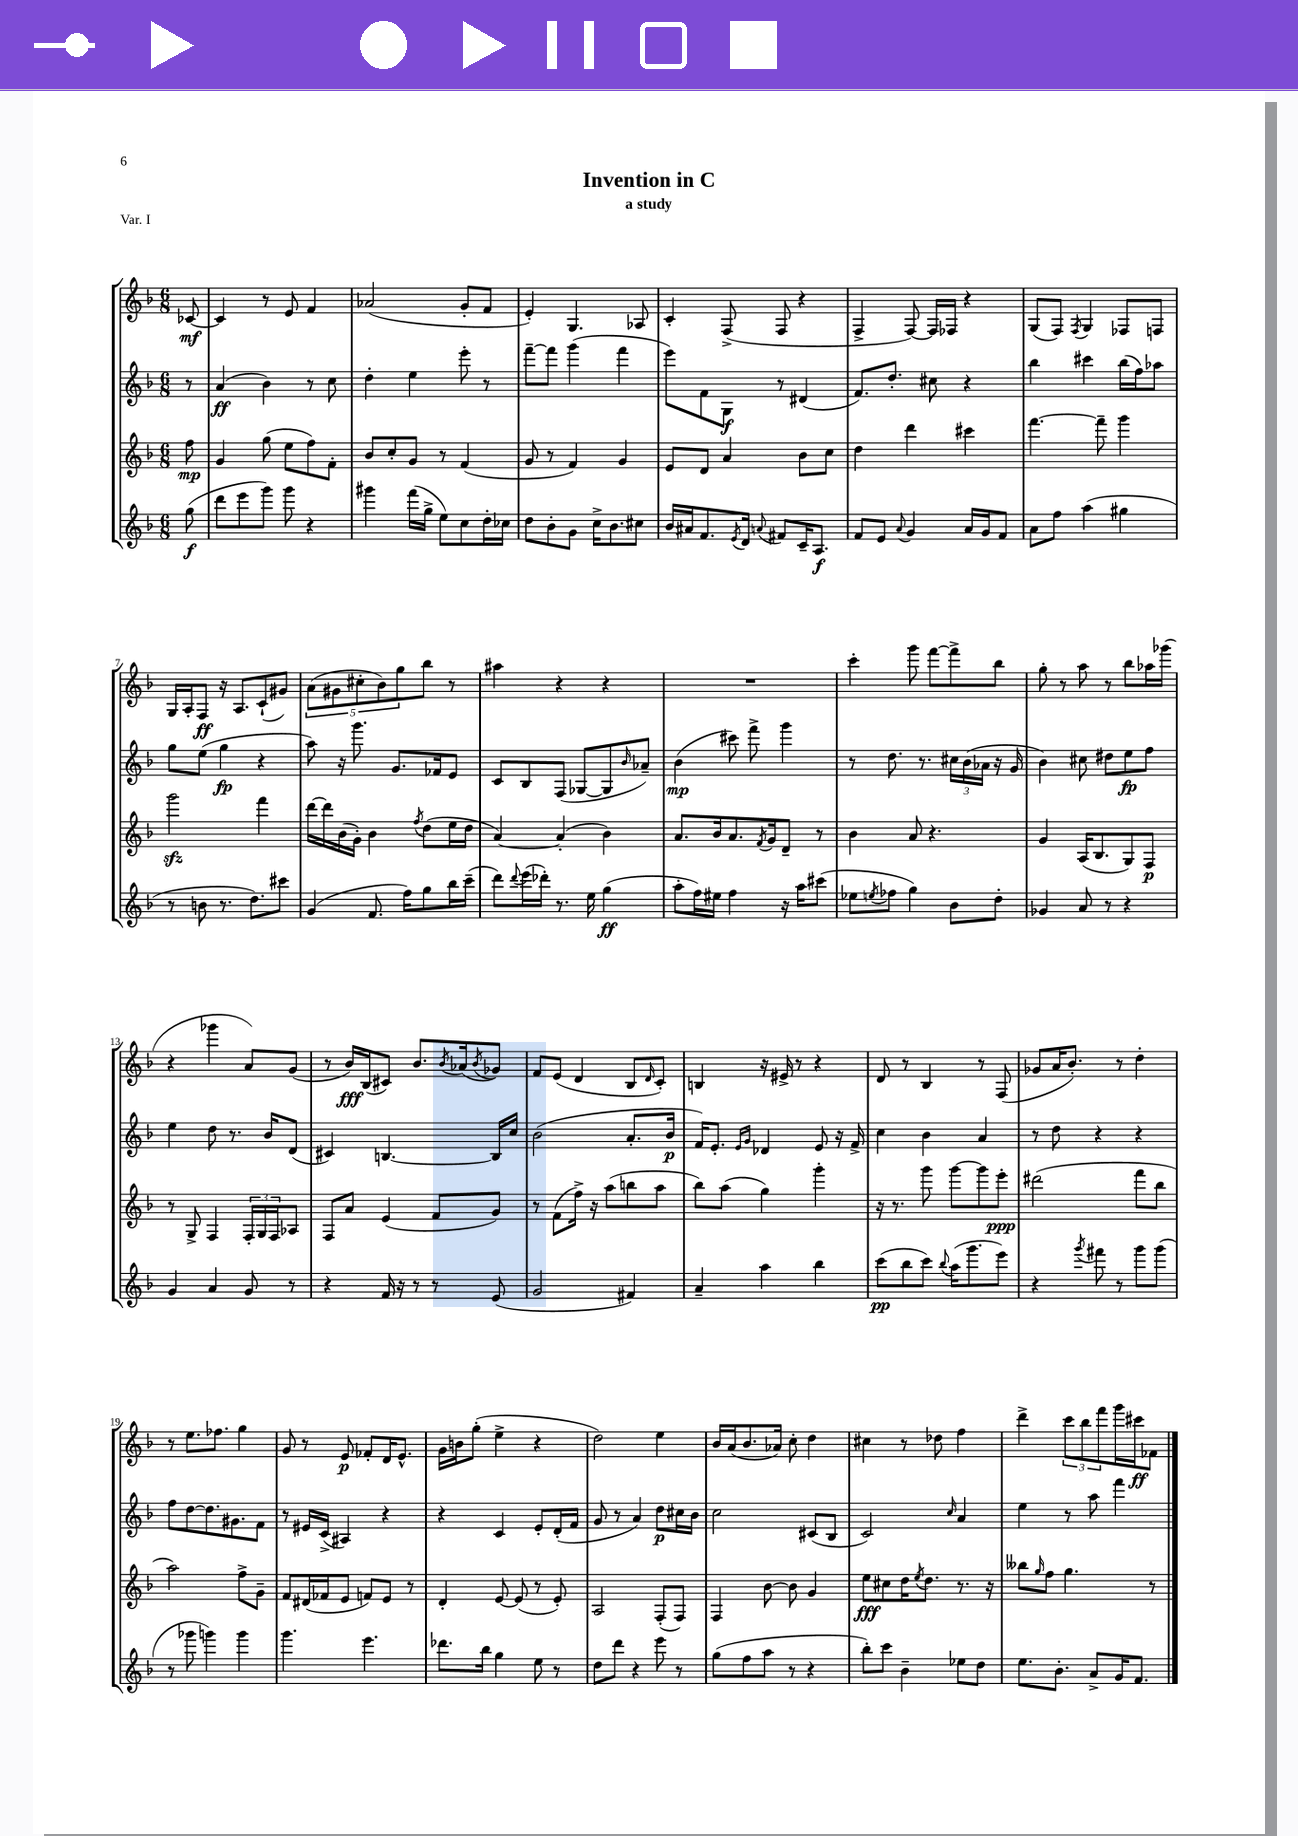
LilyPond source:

\header { title = "Invention in C" subtitle = "a study" piece = "Var. I" }
<<
\new StaffGroup <<
\new Staff = "s0" {
    \clef treble \key f \major \numericTimeSignature \time 6/8 \partial 8
    ces'8~\mf |
    ces'4 r8 e'8 f'4 |
    aes'2( g'8-. f'8 |
    e'4-.) g4. aes8 |
    c'4-. f8->( f8 r4 |
    f4-> f8~) f16 fes16 r4 |
    g8( f8) \acciaccatura { f8 } g4 fes8 f8 |
    g16 a16-. f8\ff r16 a8. c'8-!( gis'8) |
    \tuplet 5/4 { a'8( gis'8 cis''8-. bes'8) g''8 } bes''8 r8 |
    ais''4 r4 r4 |
    R2. |
    c'''4-. g'''8 f'''8~ f'''8-> bes''8 |
    g''8-. r8 a''8 r8 bes''8 aes''16 ges'''16( |
    r4 ges'''4 a'8) g'8( |
    r8 bes'16\fff) bes16( cis'8) bes'8. \acciaccatura { bes'8 } aes'16( \acciaccatura { bes'8 } ges'8) |
    f'8 e'8( d'4 bes8 \grace { d'16 } c'8-.) |
    b4 r16 eis'16-> r8 r4 |
    d'8 r8 bes4 r8 f8( |
    ges'8 a'16 bes'8.-.) r8 d''4-. |
    r8 e''8. fes''8. g''4 |
    g'8 r8 e'8\p fes'8-. d'16 e'8.-^ |
    g'16 b'16 g''8-.( e''4-> r4 |
    d''2) e''4 |
    bes'16 a'16( bes'8. aes'16) c''8-. d''4 |
    cis''4 r8 des''8 f''4 |
    d'''4-> \tuplet 3/2 { c'''8 bes''8 f'''8 } g'''16 cis'''16\ff fes'8 \bar "|." |
}
\new Staff = "s1" {
    \clef treble \key f \major \numericTimeSignature \time 6/8 \partial 8
    r8 |
    a'4\ff( bes'4) r8 c''8 |
    d''4-. e''4 e'''8-. r8 |
    f'''8~-- f'''8 g'''4( f'''4 |
    e'''8) f'8 g8\f r8 dis'4( |
    f'8.) d''8.-. cis''8 r4 |
    bes''4 cis'''4 bes''16( f''16) aes''8 |
    g''8 e''8( g''4\fp r4 |
    a''8) r16 g'''8. g'8. fes'16 e'8 |
    c'8 bes8 f8( ges8~ ges8 \grace { bes'16 } aes'8--) |
    bes'4\mp( cis'''8) f'''8-> g'''4 |
    r8 d''8. r8. \tuplet 3/2 { cis''16 bes'16( aes'16 } r16 g'16 |
    bes'4) cis''8 dis''8 e''8\fp f''8 |
    e''4 d''8 r8. bes'16 d'8( |
    cis'4) b4.~ b16 c''16 |
    bes'2( a'8.-. bes'16\p |
    f'16) e'8.-. \grace { e'16 g'16 } des'4 e'8 r16 f'16-> |
    c''4 bes'4 a'4 |
    r8 d''8 r4 r4 |
    f''8 d''8~ d''8. gis'8. f'8 |
    r8 eis'16 c'16->( ais4) r4 |
    r4 c'4 e'8-. d'16-.( f'16 |
    g'8 r8 a'4) d''8\p cis''16 bes'16 |
    c''2 cis'8( bes8 |
    c'2) \grace { c''16 } a'4 |
    e''4 r8 a''8 f'''4 \bar "|." |
}
\new Staff = "s2" {
    \clef treble \key f \major \numericTimeSignature \time 6/8 \partial 8
    f''8\mp |
    g'4 g''8( e''8 f''8) f'8-. |
    bes'8 c''8-. g'8 r8 f'4( |
    g'8 r8 f'4) g'4 |
    e'8 d'8 a'4 bes'8 c''8 |
    d''4 d'''4 cis'''4 |
    f'''4.~ f'''8-- g'''4 |
    g'''2\sfz f'''4 |
    d'''16~ d'''16 bes'16( g'16-.) bes'4 \acciaccatura { f''8 } d''8( e''16 d''16 |
    a'4~) a'4-.( bes'4) |
    a'8. bes'16 a'8. \acciaccatura { f'8 } g'16 d'8-- r8 |
    bes'4 a'8 r4. |
    g'4 a16( bes8. g8) f8\p |
    r8 g8-> f4 \tuplet 3/2 { f16-. g16 f16 } aes8 |
    f8 a'8 e'4( f'8 g'8) |
    r8 f'8( f''16->) r16 a''8( b''8 a''8 |
    bes''8) a''8( g''4) g'''4-. |
    r16 r8. g'''8 g'''8~ g'''8 e'''8-.\ppp |
    dis'''2( f'''8 bes''8 |
    a''2) f''8-> g'8-- |
    f'8 dis'16( fes'16 e'8 f'8) e'8 r8 |
    d'4-. e'8~ e'8( r8 e'8-.) |
    a2 f8-.( f8) |
    f4 bes'8~ bes'8 g'4 |
    e''8\fff cis''8 d''16 \acciaccatura { e''8 } d''8. r8. r16 |
    beses''8 \grace { g''16 } f''8 g''4. r8 \bar "|." |
}
\new Staff = "s3" {
    \clef treble \key f \major \numericTimeSignature \time 6/8 \partial 8
    g''8\f( |
    d'''8 e'''8 g'''8) g'''8 r4 |
    gis'''4 f'''16( g''16-> e''8) c''8 d''16-. ces''16 |
    d''8 bes'8-. g'8 c''16-> bes'8. cis''8 |
    bes'16 ais'16 f'8. \acciaccatura { e'8 } d'16 \appoggiatura { a'8 } fis'8 c'16-- a8.\f |
    f'8 e'8 \appoggiatura { a'8 } g'4 a'16 g'16 f'8 |
    a'8 f''8 a''4( gis''4 |
    r8 b'8 r8. d''8.) cis'''8 |
    g'4( f'8. f''16) g''8 bes''16 c'''16--( |
    d'''8) \appoggiatura { d'''8 } e'''16( des'''16-.) r8. e''16 g''4\ff( |
    a''8-. f''16) eis''16 f''4 r16 a''16 cis'''8( |
    ees''8 \acciaccatura { e''8 } fes''8 g''4) bes'8 d''8-. |
    ges'4 a'8 r8 r4 |
    g'4 a'4 g'8 r8 |
    r4 f'16 r16 r8 r8 e'8( |
    g'2 fis'4) |
    a'4-- a''4 bes''4 |
    c'''8\pp( bes''8 c'''8) \appoggiatura { bes''8 } a''16( g'''8. e'''8) |
    r4 \acciaccatura { g'''8 } fis'''8 r8 g'''8 g'''8( |
    r8 ges'''8 g'''4) g'''4 |
    g'''4. e'''4. |
    des'''8. bes''16 g''4 e''8 r8 |
    d''8 d'''8 r4 e'''8 r8 |
    g''8( f''8 a''8 r8 r4 |
    bes''8-.) c'''8 bes'4-- ees''8 d''8 |
    e''8. bes'8.-. a'8-> g'16 f'8. \bar "|." |
}
>>
>>
